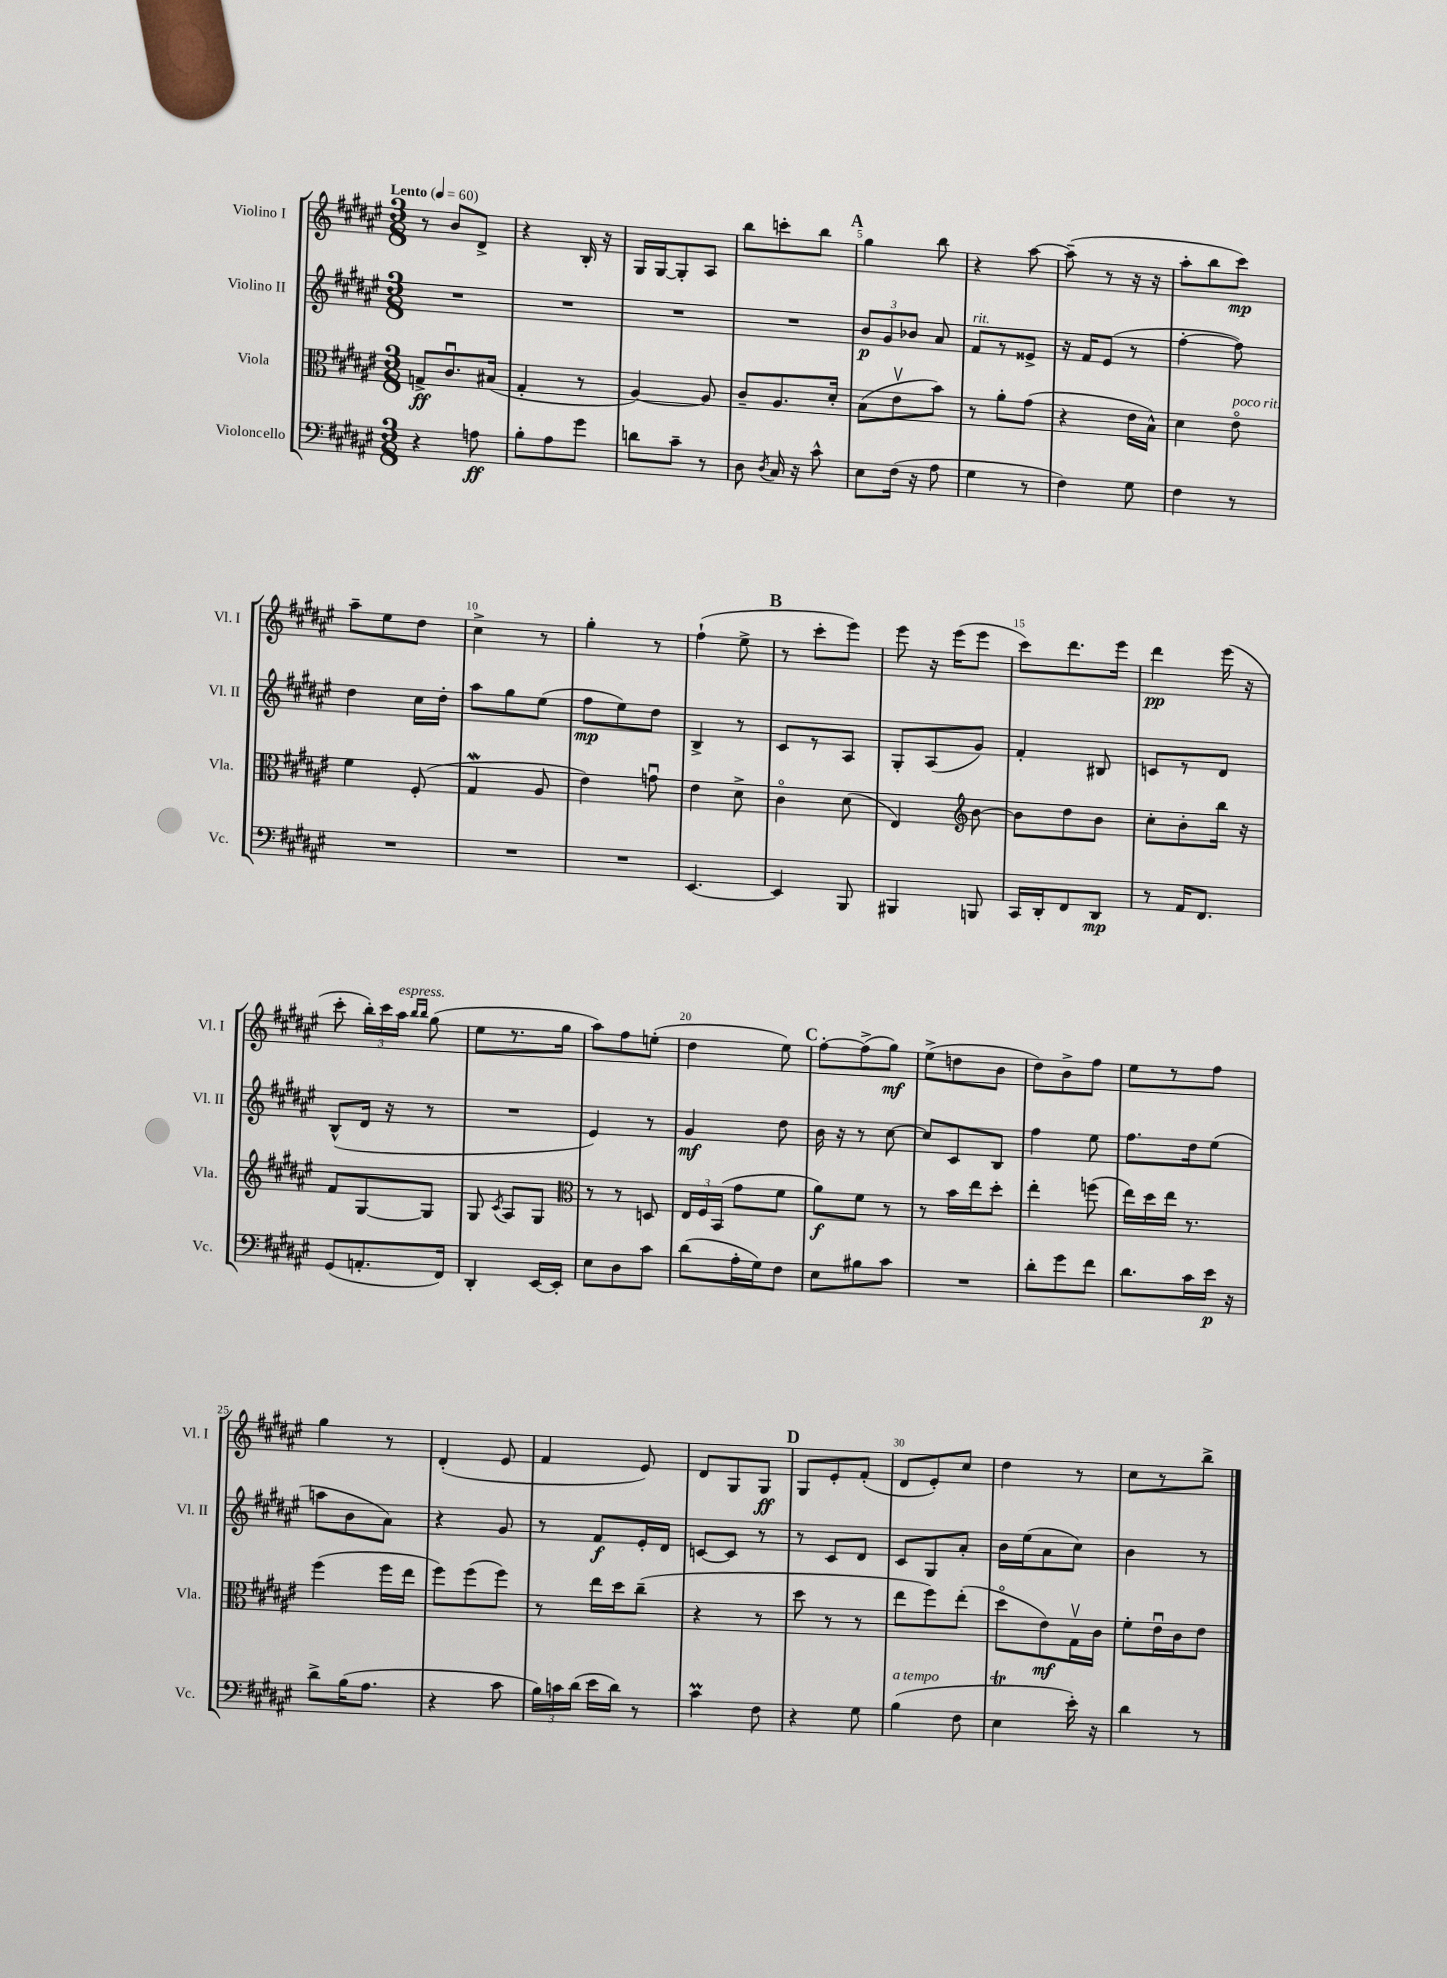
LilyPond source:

<<
\new StaffGroup <<
\new Staff = "s0" \with { instrumentName = "Violino I" shortInstrumentName = "Vl. I" } {
    \clef treble \key fis \major \numericTimeSignature \time 3/8 \tempo "Lento" 4 = 60
    \autoBeamOff r8 b'8[ dis'8]-> |
    r4 b16-. r16 |
    gis16[ gis16~ gis8-. ais8] |
    b''8[ c'''8-. b''8] |
    \mark \markup { \bold "A" } gis''4 b''8 |
    r4 ais''8~ |
    ais''8--( r8 r16 r16 |
    ais''8[-. b''8 cis'''8]\mp) |
    ais''8[-- eis''8 dis''8] |
    cis''4-> r8 |
    gis''4-. r8 |
    fis''4-!( eis''8-> |
    \mark \markup { \bold "B" } r8 cis'''8[-. eis'''8]) |
    eis'''8 r16 eis'''16[( eis'''8] |
    cis'''8[) dis'''8. eis'''16] |
    dis'''4\pp eis'''16( r16 |
    cis'''8-. \tuplet 3/2 { b''16[-.) cis'''16 ais''16]^\markup { \italic "espress." } } \grace { b''16[ b''16] } gis''8( |
    eis''8[ r8. gis''16] |
    ais''8[) fis''8 e''8]-.( |
    dis''4 eis''8) |
    \mark \markup { \bold "C" } fis''8[~-. fis''8->( gis''8]\mf) |
    eis''8[->( d''8 b'8] |
    dis''8[) b'8-> fis''8] |
    eis''8[ r8 fis''8] |
    gis''4 r8 |
    dis'4-.( eis'8 |
    fis'4 eis'8) |
    dis'8[ gis8 gis8]\ff |
    \mark \markup { \bold "D" } gis8[ eis'8-. fis'8]-.( |
    dis'8[ eis'8-.) cis''8] |
    dis''4 r8 |
    cis''8[ r8 b''8]-> \bar "|." |
}
\new Staff = "s1" \with { instrumentName = "Violino II" shortInstrumentName = "Vl. II" } {
    \clef treble \key fis \major \numericTimeSignature \time 3/8
    \autoBeamOff R4. |
    R4. |
    R4. |
    R4. |
    \mark \markup { \bold "A" } \tuplet 3/2 { b'8[\p gis'8 bes'8] } ais'8 |
    fis'8[^\markup { \italic "rit." } r8 eisis'8]-> |
    r16 fis'16[ eis'8]( r8 |
    fis''4~-. fis''8) |
    dis''4 cis''16[ dis''16]-. |
    ais''8[ gis''8 eis''8]( |
    fis''8[\mp eis''8) dis''8] |
    b4-> r8 |
    \mark \markup { \bold "B" } cis'8[ r8 ais8] |
    gis8[-. ais8( gis'8]) |
    fis'4-. bis8 |
    c'8[ r8 dis'8] |
    b8[-^( dis'16] r16 r8 |
    R4. |
    eis'4) r8 |
    gis'4\mf dis''8 |
    \mark \markup { \bold "C" } b'16 r16 r8 cis''8~ |
    cis''8[ cis'8 b8] |
    fis''4 eis''8 |
    fis''8.[ dis''16 eis''8]( |
    a''8[ b'8 ais'8]) |
    r4 gis'8 |
    r8 fis'8[\f eis'16-. dis'16] |
    c'8[~ c'8] r8 |
    \mark \markup { \bold "D" } r8 cis'8[ dis'8] |
    cis'8[ gis8 ais'8]-. |
    b'16[ eis''16( ais'8 cis''8]) |
    b'4 r8 \bar "|." |
}
\new Staff = "s2" \with { instrumentName = "Viola" shortInstrumentName = "Vla." } {
    \clef alto \key fis \major \numericTimeSignature \time 3/8
    \autoBeamOff g8[->\ff cis'8.\downbow bis16]( |
    gis4-. r8 |
    ais4~) ais8 |
    cis'8[-- ais8. dis'16]-. |
    \mark \markup { \bold "A" } b8[( eis'8\upbow b'8]) |
    r8 ais'8[-. gis'8]( |
    r4 eis'16[ b16]-^) |
    dis'4 eis'8\flageolet^\markup { \italic "poco rit." } |
    fis'4 fis8-.( |
    gis4\mordent ais8 |
    eis'4) g'8\downbow |
    eis'4 dis'8-> |
    \mark \markup { \bold "B" } cis'4\flageolet dis'8( |
    eis4) \clef treble b'8~ |
    b'8[ dis''8 b'8] |
    cis''8[-. b'8-. b''16] r16 |
    fis'8[ gis8~ gis8] |
    gis8 \acciaccatura { cis'8 } ais8[ gis8] |
    \clef alto r8 r8 d8 |
    \tuplet 3/2 { eis16[ fis16 b,16]( } gis'8[ fis'8] |
    \mark \markup { \bold "C" } ais'8[\f) fis'8] r8 |
    r8 b'16[ eis''16 dis''8]-. |
    eis''4-. f''8( |
    eis''16[) dis''16 eis''16] r8. |
    fis''4( fis''16[ eis''16] |
    fis''8[) fis''8( fis''8]) |
    r8 eis''16[ dis''16 cis''8]--( |
    r4 r8 |
    \mark \markup { \bold "D" } dis''8 r8 r8 |
    eis''8[ fis''8) eis''8]-.( |
    dis''8[\flageolet eis'8\mf) gis16\upbow cis'16] |
    fis'8[-. eis'16\downbow cis'16 eis'8] \bar "|." |
}
\new Staff = "s3" \with { instrumentName = "Violoncello" shortInstrumentName = "Vc." } {
    \clef bass \key fis \major \numericTimeSignature \time 3/8
    \autoBeamOff r4 a8\ff |
    b8[-. ais8 gis'8] |
    d'8[ cis'8]-- r8 |
    dis8 \acciaccatura { dis8 } cis16 r16 cis'8-^ |
    \mark \markup { \bold "A" } eis8[ fis16]( r16 ais8 |
    gis4 r8 |
    fis4) gis8 |
    fis4 r8 |
    R4. |
    R4. |
    R4. |
    eis,4.~ |
    \mark \markup { \bold "B" } eis,4 b,,8 |
    bis,,4 b,,8 |
    cis,16[ dis,16-. fis,8 dis,8]\mp |
    r8 ais,16[ fis,8.] |
    gis,8[( a,8.-. fis,16]) |
    dis,4-. eis,16[~ eis,16]-. |
    eis8[ dis8 cis'8] |
    dis'8[( ais16-. gis16) fis8] |
    \mark \markup { \bold "C" } eis8[ bis8 cis'8] |
    R4. |
    dis'8[-. gis'8 fis'8] |
    dis'8.[ cis'16 eis'16]\p r16 |
    dis'8[-> b16( ais8.] |
    r4 cis'8 |
    \tuplet 3/2 { b16[) c'16 dis'16]( } eis'16[ dis'16]) r8 |
    cis'4\prall fis8 |
    \mark \markup { \bold "D" } r4 gis8 |
    b4^\markup { \italic "a tempo" }( fis8 |
    eis4\trill eis'16-.) r16 |
    dis'4 r8 \bar "|." |
}
>>
>>
\layout { \context { \Score \override BarNumber.break-visibility = ##(#f #t #t) barNumberVisibility = #(every-nth-bar-number-visible 5) } }
